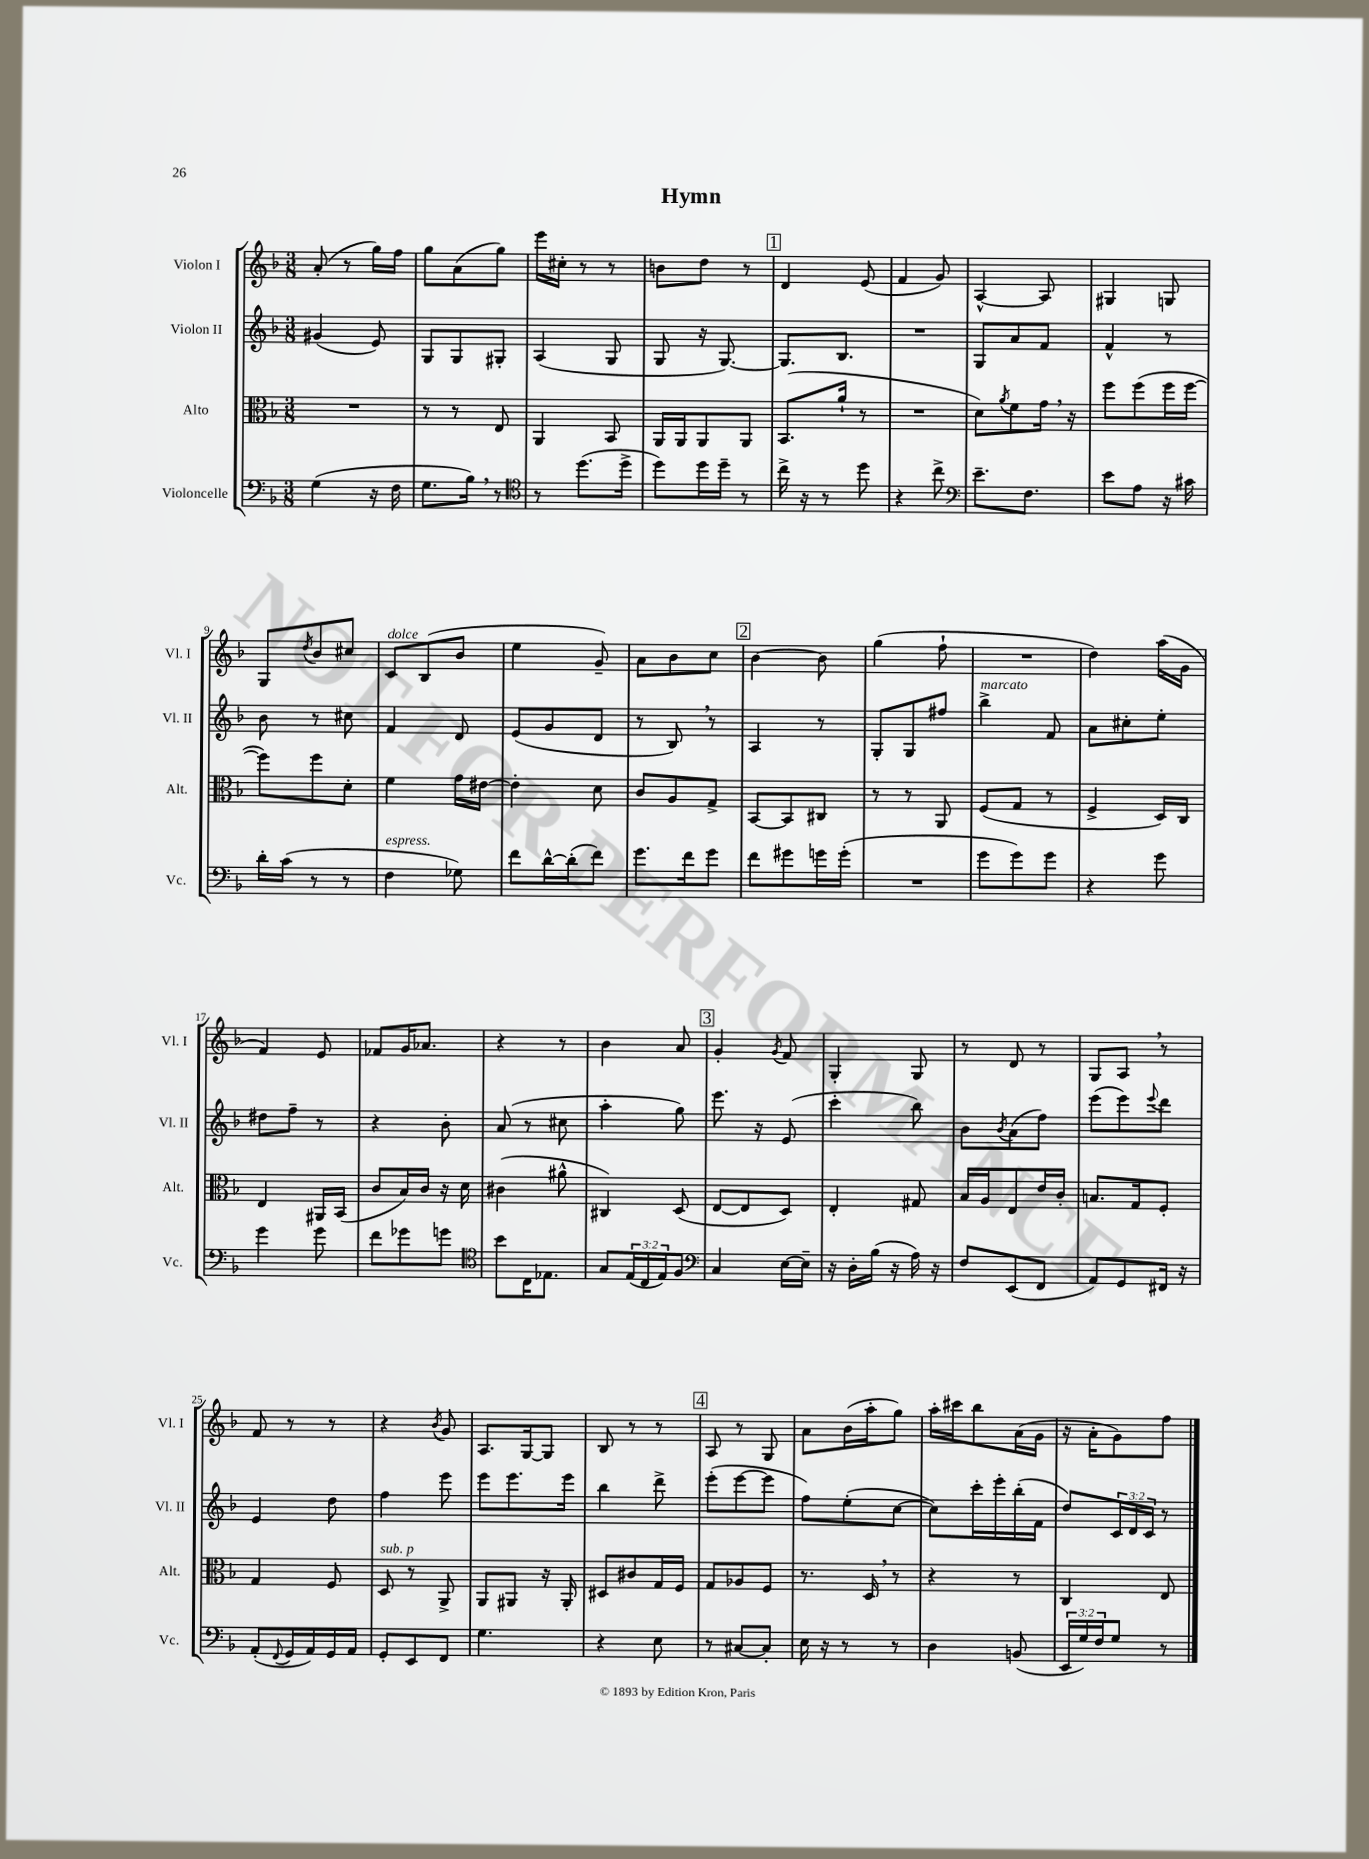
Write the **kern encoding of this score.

**kern	**kern	**kern	**kern
*staff4	*staff3	*staff2	*staff1
*clefF4	*clefC3	*clefG2	*clefG2
*k[b-]	*k[b-]	*k[b-]	*k[b-]
*M3/8	*M3/8	*M3/8	*M3/8
(4G	4.r	(4g#	(8a'
.	.	.	8r
16r	.	8e)	16gg)
16F	.	.	16ff
=	=	=	=
8.G	8r	8G	8gg
.	8r	8G	(8a
16B-)	.	.	.
8r	8E	8G#'	8gg)
=	=	=	=
*clefC4	*	*	*
8r	4AA	(4A	16eee
.	.	.	16cc#'
(8.dd	.	.	8r
.	8BB-	8G	8r
16dd^	.	.	.
=	=	=	=
8dd)	16AA	8G	8b
.	16AA	.	.
16dd	8AA	16r	8dd
16dd~	.	[8.G)	.
8r	8AA	.	8r
=	=	=	=
16cc^	(8.BB-	8.G]	4d
16r	.	.	.
8r	.	.	.
.	16a`	8.B-	.
8dd	8r	.	(8e
=	=	=	=
4r	4.r	4.r	4f
8cc^	.	.	8g)
=	=	=	=
*clefF4	*	*	*
8.e~	8d)	8G	[4A^^
.	8qa	.	.
.	8f	8a	.
8.F	.	.	.
.	16g	8f	8A]
.	16r	.	.
=	=	=	=
8e	8ff	4f^^	4G#
8A	(8ff	.	.
16r	16ff	8r	8G
16c#	[16ff	.	.
=	=	=	=
16d'	8ff])	8b-	8G
(16c	.	.	.
.	.	.	8qdd
8r	8ff	8r	8b-
8r	8d'	8cc#	8cc#
=	=	=	=
4F	4f	4f	8c
.	.	.	(8B-
8G-)	16g	8d	8b-
.	[16e#	.	.
=	=	=	=
8f	4e#']	(8e	4ee
[16d^^	.	8g	.
(16d']	.	.	.
8f)	8d	8d	8g~)
=	=	=	=
8.g	8c	8r	8a
.	8A	8B-)	8b-
16f	.	.	.
8g	8G^	8r	8cc
=	=	=	=
8f	[8BB-	4A	[4b-
8g#	8BB-]	.	.
16g	8C#	8r	8b-]
(16g'	.	.	.
=	=	=	=
4.r	8r	8G'	(4gg
.	8r	8G	.
.	8AA	8ff#	8ff`
=	=	=	=
8g	(8F	4bb-^	4.r
8g)	8G	.	.
8g	8r	8f	.
=	=	=	=
4r	4F^	8a	4dd)
.	.	8cc#'	.
8g	16D)	8ee'	(16aa
.	16C	.	16g
=	=	=	=
4g	4E	8dd#	4f)
.	.	8ff~	.
8g	16AA#	8r	8e
.	(16BB-	.	.
=	=	=	=
8f	8c	4r	8f-
8g-	16B-)	.	16g
.	16c	.	8.a-
8g	16r	8b-'	.
.	16d	.	.
=	=	=	=
*clefC4	*	*	*
8b-	(4c#	(8a	4r
16C	.	8r	.
8.E-	.	.	.
.	8a#^^	8cc#	8r
=	=	=	=
8G	4C#)	4aa'	4b-
(24E	.	.	.
24C	.	.	.
24E)	.	.	.
8F	(8D	8gg)	8a
=	=	=	=
*clefF4	*	*	*
4C	[8E	8.eee	4g'
.	8E]	.	.
.	.	16r	.
.	.	.	8qg
[16E	8D)	(8e	8f
16E~]	.	.	.
=	=	=	=
16r	4E'	4ccc'	4G'
16D'	.	.	.
(16B-	.	.	.
16r	.	.	.
16A)	8G#	8bb-)	8G
16r	.	.	.
=	=	=	=
8F	16B-	8b-	8r
.	16A	.	.
.	.	8qb-	.
(8EE	8E	(8a	8d
8FF	16e	8ff)	8r
.	16c'	.	.
=	=	=	=
8AA)	8.B	(8eee	8G
8GG	.	8eee)	8A
.	16G	.	.
.	.	8qqeee	.
16FF#	8F'	8ddd	8r
16r	.	.	.
=	=	=	=
(8AA'	4G	4e	8f
8qqFF	.	.	.
16GG	.	.	8r
16AA)	.	.	.
16GG	8F	8dd	8r
16AA	.	.	.
=	=	=	=
8GG'	8D	4ff	4r
8EE	8r	.	.
.	.	.	8qb-
8FF	8AA^	8eee	8g
=	=	=	=
4.G	8AA	8eee	8.A
.	8AA#	8.eee	.
.	.	.	[16G
.	16r	.	8G]
.	16AA#'	16eee	.
=	=	=	=
4r	8D#	4bb-	8B-
.	8c#	.	8r
8E	16G	8ddd^	8r
.	16F	.	.
=	=	=	=
8r	8G	(8eee'	8A
[8C#	8A-	[8eee	8r
8C#']	8F	8eee]	8G
=	=	=	=
16E	8.r	8ff)	8a
16r	.	.	.
8r	.	(8ee'	(16b-
.	16D	.	16aa'
8r	8r	[8cc	8gg)
=	=	=	=
4D	4r	8cc])	16aa'
.	.	.	16ccc#
.	.	16ccc'	8bb-
.	.	16eee'	.
(8BB	8r	(16bb-'	(16a
.	.	16f	16g
=	=	=	=
24EE	4C	8dd)	16r
24G)	.	.	.
.	.	.	16a'
24F	.	.	.
8G	.	24c	8g)
.	.	24d	.
.	.	24c	.
8r	8E	8r	8ff
==	==	==	==
*-	*-	*-	*-
